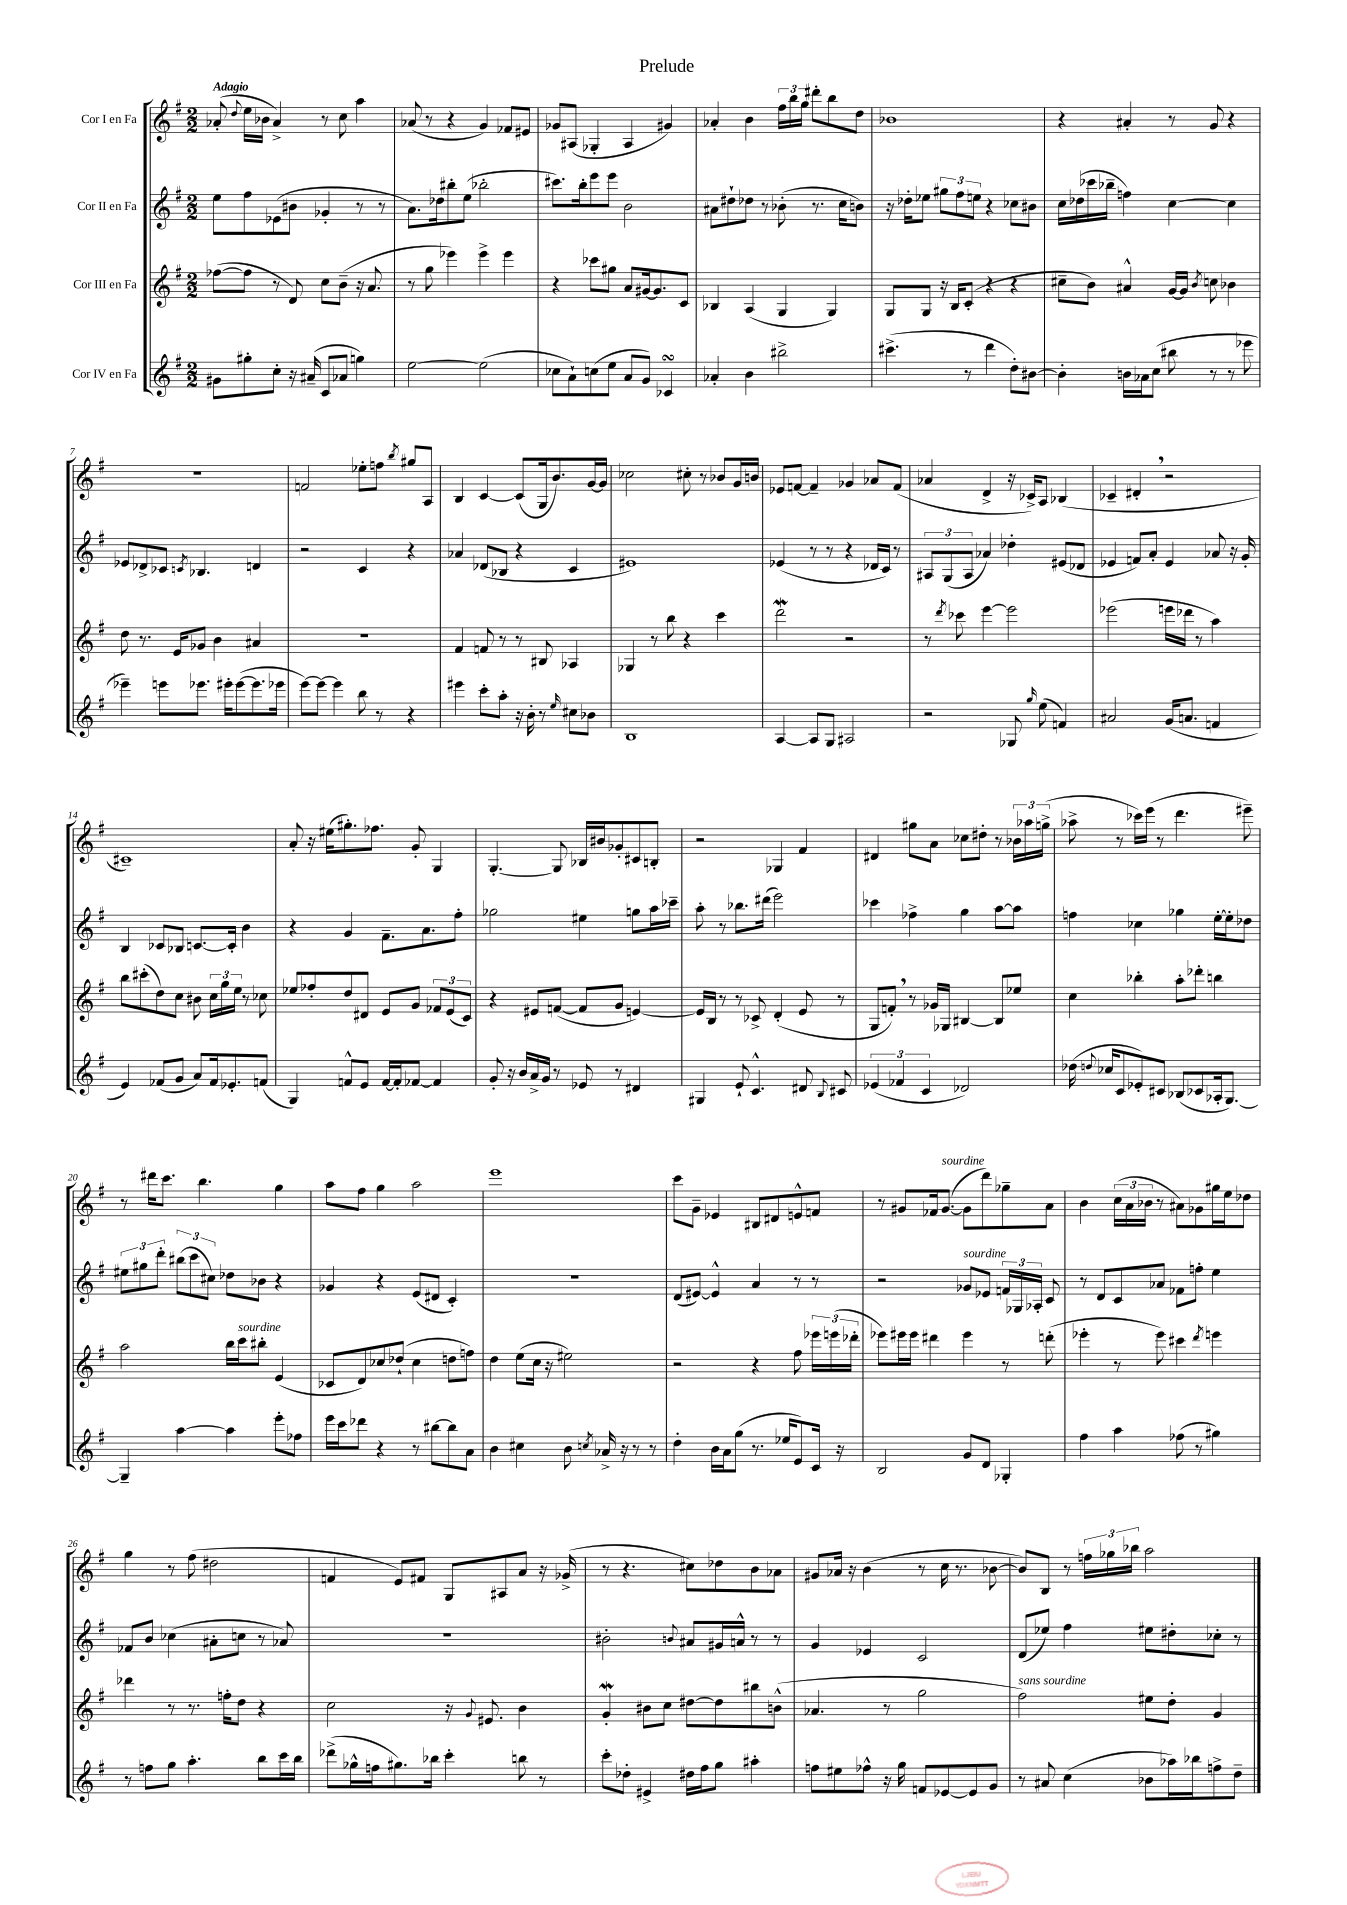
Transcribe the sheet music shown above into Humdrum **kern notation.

**kern	**kern	**kern	**kern
*staff4	*staff3	*staff2	*staff1
*clefG2	*clefG2	*clefG2	*clefG2
*k[f#]	*k[f#]	*k[f#]	*k[f#]
*M2/2	*M2/2	*M2/2	*M2/2
8g#	([8ff-	8ee	(8a-'
.	.	.	8qqdd
8gg#'	8ff-]	8ff#	16ee
.	.	.	16b-
8cc'	8r	(8e-	4a-^)
16r	8d)	8b#	.
(16a#~	.	.	.
8c	8cc	4g-'	8r
8a-	(8b~	.	8cc
4gg)	16r	8r	4aa
.	8.a	.	.
.	.	8r	.
=	=	=	=
[2ee	8r	8.a)	(8a-
.	8gg	.	8r
.	.	16dd-	.
.	4eee-)	8bb#'	4r
.	.	(8ee	.
(2ee]	4eee-^	2bb-'	4g)
.	4eee-	.	8f-
.	.	.	8e#
=	=	=	=
8cc-	4r	8.ccc#)	8g-
8a`)	.	.	(8A#
.	.	16bb'	.
(8cc	8ccc-	8eee	4G-'
8ee	8gg#	8eee	.
8a	8a	2b	4A#
8g)	[16g#	.	.
.	8.g#]	.	.
4c-	.	.	4g#)
.	8c	.	.
=	=	=	=
4a-'	4B-	8a#	4a-'
.	.	8dd#`	.
4b	(4A	8dd-	4b
.	.	8r	.
2bb#^	4G	(8b-'	24ff#
.	.	.	24bb
.	.	.	24gg
.	.	8.r	8ddd#'
.	4G)	.	8bb
.	.	16cc	.
.	.	8b)	8dd
=	=	=	=
(4.ccc#^	8G	16r	1b-
.	.	16dd-'	.
.	8G	8ee-	.
.	16r	12gg#	.
.	16B	.	.
.	.	12ff#	.
8r	(8c'	.	.
.	.	12ee	.
4ddd	4r	4r	.
8dd')	4r	8cc-	.
[8b#	.	8b#	.
=	=	=	=
4b#']	8cc#~	16cc	4r
.	.	(16dd-	.
.	8b)	16ccc-	.
.	.	16bb-~	.
16b	4a#^^	4ff)	4a#'
16a-	.	.	.
(8cc	.	.	.
8bb#	[16g	[4cc	8r
.	16g]	.	.
.	8qb	.	.
8r	8cc	.	8g
8r	4b-	4cc]	4r
8eee-	.	.	.
=	=	=	=
4eee-~)	8dd	8e-	1r
.	8.r	8d-^	.
8eee	.	8c-	.
.	16e	.	.
.	.	8qc	.
8.eee-	8g-	4.B-	.
.	4b	.	.
16eee#'	.	.	.
([8eee#	.	.	.
8.eee#]	4a#	4d	.
16eee-	.	.	.
=	=	=	=
[8eee)	1r	2r	2f
8eee_	.	.	.
4eee]	.	.	.
8bb	.	4c	8ee-'
8r	.	.	8ff
.	.	.	8qbb
4r	.	4r	8gg#
.	.	.	8A
=	=	=	=
4eee#	4f#	4a-	4B
8ccc'	8f	(8d-	[4c
8aa'	8r	8B-	.
16r	8r	4r	(8c]
16b'	.	.	.
8r	8B#	.	16G
.	.	.	8.b)
16qqee	.	.	.
8cc#	4A-	4c	.
8b-	.	.	[16g
.	.	.	16g]
=	=	=	=
1B	4G-	1e#)	2cc-
.	8r	.	.
.	8bb	.	.
.	4r	.	8cc#'
.	.	.	8r
.	4ccc	.	8b-
.	.	.	16g
.	.	.	16b
=	=	=	=
[4A	2ddd	(4e-	8e-
.	.	.	[8f
8A]	.	8r	4f~]
8G	.	8r	.
2A#	2r	4r	4g-
.	.	16d-	8a-
.	.	16c)	.
.	.	8r	(8f
=	=	=	=
2r	8r	12A#	4a-
.	.	(12G	.
.	8qddd	.	.
.	8ccc-	.	.
.	.	12A#	.
.	[4eee	4a-)	4d^
8G-	2eee]	4dd-'	16r
.	.	.	16c-^)
16qqgg	.	.	.
(8ee	.	.	8A
4f)	.	(8e#	(4B-
.	.	8d-	.
=	=	=	=
2a#	(2eee-	4e-	4c-~
.	.	8f)	4d#'
.	.	8a'	.
(16g	16eee	4e-	2r
8.a	16ddd-	.	.
.	8r	.	.
4f	4aa)	8a-	.
.	.	16r	.
.	.	16g'	.
=	=	=	=
4e)	8bb	4B	1c#~)
.	(8ccc#'	.	.
(8f-	8dd)	8c-	.
8g	8cc	8B-	.
8a)	8b#	[8.c	.
16f-	24cc	.	.
.	24gg	.	.
8.e-'	.	16c']	.
.	24ee	.	.
.	8r	4b	.
(8f	8cc-	.	.
=	=	=	=
4G)	8ee-	4r	8a'
.	8ff-'	.	16r
.	.	.	(16ee#
8f^^	8dd	4g	8.gg#')
8e	8d#	.	.
.	.	.	8.ff-
[16f	8e	8.f#~	.
16f']	.	.	.
[8f-	8g	.	8g'
.	.	8.a	.
4f-]	12f-	.	4G
.	(12e	.	.
.	.	8ff#'	.
.	12c)	.	.
=	=	=	=
8g'	4r	2gg-	[4.G'
16r	.	.	.
16b	.	.	.
16a^	8e#	.	.
16g	.	.	.
8r	([8f	.	8G]
8e-	8f]	4ee#	16B-
.	.	.	16b#
8r	8g	.	8g-'
4d#	[4e)	8gg	8c#
.	.	16aa	8B'
.	.	16ccc-~	.
=	=	=	=
4G#	16e]	8aa'	2r
.	16B	.	.
.	8r	8r	.
8e`	8r	8.bb-	.
4.c^^	8c-^	.	.
.	.	(16ddd#	.
.	(4d'	2eee)	4G-
8d#	8e	.	4f#
8qqB	.	.	.
8c#	8r	.	.
=	=	=	=
(6e-	8G	4ccc-	4d#
.	8f')	.	.
6f-	.	.	.
.	8r	4ff-^	8gg#
6c	.	.	.
.	16g-	.	8a
.	16G-	.	.
2d-)	[4B#	4gg	8cc-
.	.	.	8dd#'
.	8B#]	[8aa	8r
.	8ee-	8aa]	24b-
.	.	.	24aa-
.	.	.	(24gg^
=	=	=	=
(16dd-	4cc	4ff	8aa-^
8qqdd	.	.	.
16cc-	.	.	.
8c	.	.	8r
8e-')	4bb-'	4cc-	16ccc-)
.	.	.	(16eee
8c#	.	.	8r
(8B-	8aa'	4gg-	4.ddd
8c-	8ddd-'	.	.
16A-'	4bb	[16ee'	.
[8.G)	.	16ee']	.
.	.	8dd-	8eee#~)
=	=	=	=
4G~]	2aa	12ee#	8r
.	.	12gg#	.
.	.	.	16ddd#
.	.	12ddd'	.
.	.	.	8.ccc
[4aa	.	(12bb#	.
.	.	12ccc	.
.	.	.	4.bb
.	.	12cc#)	.
4aa]	16bb	8dd-	.
.	16ccc	.	.
.	8bb#'	8b-	.
8eee'	(4e	4r	4gg
8ff-	.	.	.
=	=	=	=
16eee	8c-	4g-	8aa
16ccc	.	.	.
8ddd-	8d)	.	8ff#
4r	8cc-	4r	4gg
.	(8dd-`	.	.
8r	4cc-	(8e	2aa
[8bb#	.	8d#	.
8bb#]	8dd	4c')	.
8a	8ff)	.	.
=	=	=	=
4b	4dd	1r	1eee
4cc#	(8ee	.	.
.	16cc	.	.
.	16r	.	.
8b	2ee#)	.	.
8qcc	.	.	.
16a-^	.	.	.
16r	.	.	.
8r	.	.	.
8r	.	.	.
=	=	=	=
4dd'	2r	(8d	8ccc
.	.	[8e#)	8g~
16b	.	4e#^^]	4e-
16a	.	.	.
(8gg	.	.	.
8.r	4r	4a	8B#
.	.	.	8d#
16ee-	.	.	.
8e)	8ff#	8r	8e^^
16c	24eee-	8r	8f
.	(24eee	.	.
16r	.	.	.
.	24ddd-'	.	.
=	=	=	=
2B	8eee-)	2r	8r
.	16eee#	.	8g#
.	16eee#	.	.
.	4ddd#	.	16f-
.	.	.	([8.g#
8g	4eee#	8g-	8g#]
8d	.	8e-	8ddd)
4G-'	8r	24f	8gg-~
.	.	24G-	.
.	.	24A-'	.
.	(8ddd'	8c	8a
=	=	=	=
4ff#	4eee-'	8r	4b
.	.	8d	.
4aa	8r	8c	(24cc
.	.	.	24a
.	.	.	24b-
.	8eee-)	8a-	8r
(8ff-	4ccc#	8f-	8a#)
8r	.	8ff'	8g-
.	8qddd	.	.
4gg#)	4eee	4ee	16gg#
.	.	.	16ee
.	.	.	8dd-
=	=	=	=
8r	4ddd-	8f-	4gg
8ff	.	8b	.
8gg	8r	(4cc-	8r
4.aa'	8.r	.	(8ff#
.	.	8a#'	2dd#
.	16ff'	.	.
.	8dd	8cc	.
8bb	4r	8r	.
16ccc	.	8a-)	.
16bb	.	.	.
=	=	=	=
(8ddd-^	2cc	1r	4f
16gg-^^	.	.	.
16ff	.	.	.
8.gg#)	.	.	8e)
.	.	.	8f#
16bb-	.	.	.
4ccc'	16r	.	8G
.	8qqg	.	.
.	8.e#	.	.
.	.	.	8A#
8bb	4b	.	8a
8r	.	.	16r
.	.	.	(16g-^
=	=	=	=
8ccc'	4g'	2b#'	8r
8dd-'	.	.	4.r
4e#^	8b#	.	.
.	8cc	.	.
.	.	8qqb	.
16dd#	[8dd#	8a#	8cc#)
16ff#	.	.	.
8gg	8dd#]	16g#	8dd-
.	.	16a^^	.
4aa#'	8bb#	8r	8b
.	(8b^^	8r	8a-
=	=	=	=
8ff	4.a-	4g	8g#
8ee#	.	.	16a-
.	.	.	16r
8ff-^^	.	4e-	(4b
16r	8r	.	.
16gg	.	.	.
8f	2gg	2c	8r
[8e-	.	.	16cc
.	.	.	8.r
8e-]	.	.	.
8g	.	.	[8b-
=	=	=	=
8r	2ff#)	(8d	8b-])
8a#	.	8ee-)	8B
(4cc	.	4ff#	8r
.	.	.	24ff
.	.	.	24gg-
.	.	.	24bb-
8b-	8ee#	8ee#	2aa
16aa-)	8dd'	8dd#'	.
16bb-	.	.	.
8ff^	4g	8cc-'	.
8dd~	.	8r	.
==	==	==	==
*-	*-	*-	*-
